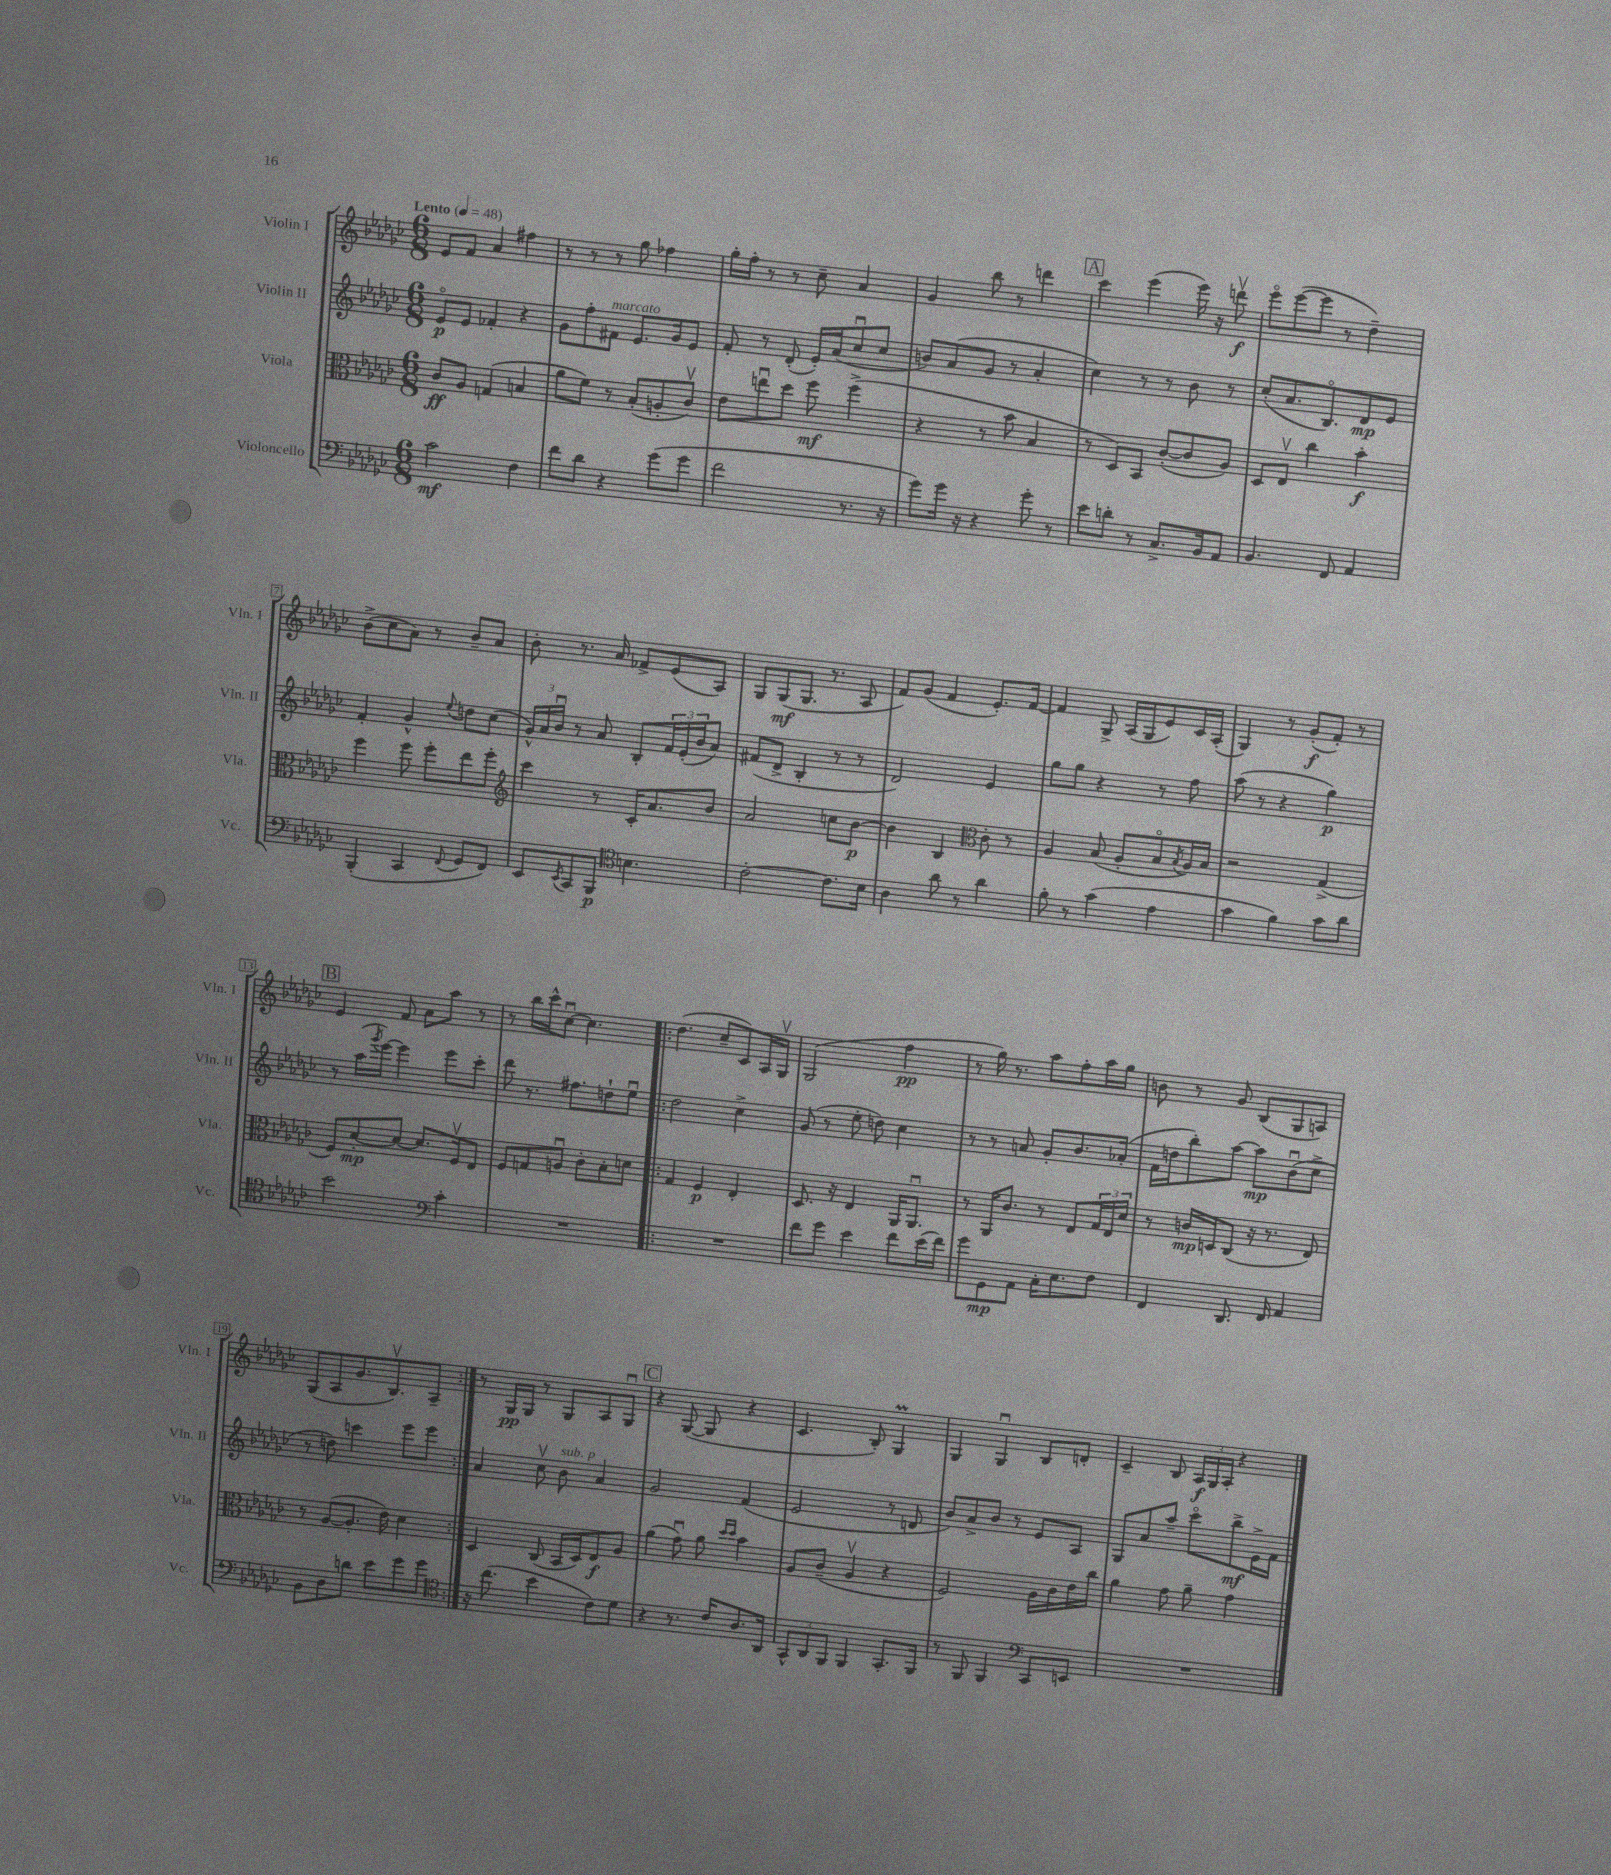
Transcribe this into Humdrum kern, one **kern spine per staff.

**kern	**dynam	**kern	**dynam	**kern	**dynam	**kern	**dynam
*part4	*part4	*part3	*part3	*part2	*part2	*part1	*part1
*staff4	*staff4	*staff3	*staff3	*staff2	*staff2	*staff1	*staff1
*I"Violoncello	*	*I"Viola	*	*I"Violin II	*	*I"Violin I	*
*I'Vc.	*	*I'Vla.	*	*I'Vln. II	*	*I'Vln. I	*
*clefF4	*	*clefC3	*	*clefG2	*	*clefG2	*
*k[b-e-a-d-g-c-]	*	*k[b-e-a-d-g-c-]	*	*k[b-e-a-d-g-c-]	*	*k[b-e-a-d-g-c-]	*
*M6/8	*	*M6/8	*	*M6/8	*	*M6/8	*
*MM48	*	*MM48	*	*MM48	*	*MM48	*
=1	=1	=1	=1	=1	=1	=1	=1
!	!	!	!	!	!	!LO:TX:a:B:t=Lento	!
2c-\	mf	8c-/L	ff	8e-/L	p	8e-/L	.
.	.	8A-/J	.	8e-/J	.	8f/J	.
.	.	(4Gn/	.	4f-X'/	.	4a-/	.
4F\	.	4Bn/	.	4r	.	4ff#X\	.
=2	=2	=2	=2	=2	=2	=2	=2
8f\L	.	8a-\L	.	8g-\L	.	8r	.
8d-\J	.	8f\J)	.	8ff'\	.	8r	.
!	!	!	!	!LO:TX:a:i:t=marcato	!	!	!
4r	.	8r	.	8f#X\J	.	8r	.
.	.	(8B-'/L	.	8.e-/L	.	8gg-\	.
(8g-\L	.	8An'/	.	.	.	4ff-X\	.
.	.	.	.	16g-/k	.	.	.
8g-\J	.	8c-v/J)	.	8e-/J	.	.	.
=3	=3	=3	=3	=3	=3	=3	=3
2f\	.	8e-\L	.	8f'/	.	16gg-'\LL	.
.	.	.	.	.	.	16ff'\JJ	.
.	.	8eenu\	.	8r	.	8r	.
.	.	8dd-\J	.	(8d-'/	.	8r	.
.	.	8ff\	mf	16e-'/LL)	.	8cc-~\	.
.	.	.	.	(16a-/J	.	.	.
8.r	.	(4ff^\	.	8cc-u/	.	4a-/	.
.	.	.	.	8cc-/J	.	.	.
16r	.	.	.	.	.	.	.
=4	=4	=4	=4	=4	=4	=4	=4
8g-\L)	.	4r	.	8bn/L)	.	4g-/	.
16g-\Jk	.	.	.	(8a-/	.	.	.
16r	.	.	.	.	.	.	.
4r	.	8r	.	8g-/J	.	8bb-\	.
.	.	8b-\	.	8r	.	8r	.
8g-'\	.	4B-/	.	4a-'/	.	4dddn\	.
8r	.	.	.	.	.	.	.
!!LO:REH:place=s1:t=A
=5	=5	=5	=5	=5	=5	=5	=5
8e-\L	.	8r	.	4cc-\)	.	4ccc-\	.
8dn'\J	.	8D-/L)	.	.	.	.	.
8r	.	8BB-/J	.	8r	.	(4eee-\	.
8.C-^/L	.	([8c-'/L	.	8r	.	.	.
.	.	8c-/]	.	8b-\	.	16eee-\)	.
16BB-/k	.	.	.	.	.	16r	.
8AA-/J	.	8A-/J)	.	8r	.	8dddnv\	f
=6	=6	=6	=6	=6	=6	=6	=6
4.BB-/	.	8D-/L	.	(8cc-'/L	.	8eee-\L	.
.	.	8E-v/J	.	8.a-/	.	([8eee-\	.
.	.	4cc-\	.	.	.	8eee-\J]	.
.	.	.	.	8.B-/)	.	.	.
8FF/	.	.	.	.	.	8r	.
4AA-/	.	4b-'\	f	8d-/	mp	4dd-~\)	.
.	.	.	.	8e-/J	.	.	.
!!LO:LB:g=z
=7	=7	=7	=7	=7	=7	=7	=7
(4BBB-'/	.	4ff\	.	4f'/	.	(8b-^\L	.
.	.	.	.	.	.	8cc-\	.
4CC-/	.	8ff\	.	4g-^^/	.	8a-\J)	.
.	.	8ff'\L	.	.	.	8r	.
8qqFF/	.	.	.	8qqee-/	.	.	.
8GG-/L	.	8ee-\	.	8ddn\L	.	8b-~/L	.
8FF/J)	.	8ff'\J	.	(8cc-\J	.	8a-/J	.
=8	=8	=8	=8	=8	=8	=8	=8
*	*	*clefG2	*	*	*	*	*
8EE-/L	.	4ccc-\	.	24g-^^/LL)	.	8b-'\	.
.	.	.	.	24a-/	.	.	.
.	.	.	.	24b-u/JJ	.	.	.
8qEE-/	.	.	.	.	.	.	.
8CC-/	.	.	.	8r	.	8.r	.
8BBB-/J	p	8r	.	8a-/	.	.	.
.	.	.	.	.	.	16a-/	.
*clefC4	*	*	*	*	*	*	*
4.Bn\	.	16c-'/KL	.	8B-'/L	.	8f-X^/L	.
.	.	8.a-/	.	.	.	.	.
.	.	.	.	24f/L	.	(8e-/	.
.	.	.	.	(24e-'/	.	.	.
.	.	.	.	24b-/J	.	.	.
.	.	8b-/J	.	8a-/J)	.	8A-/J)	.
=9	=9	=9	=9	=9	=9	=9	=9
[2c-'\	.	2a-/	.	(8f#X/L	.	8G-/L	.
.	.	.	.	8d-^/J	.	(8G-/	mf
.	.	.	.	4B-'/	.	8.G-/J	.
.	.	.	.	.	.	8.r	.
8.c-\L]	.	8ccn\L	.	8r	.	.	.
.	.	[8b-\J	p	8r	.	8A-/	.
16B-\Jk	.	.	.	.	.	.	.
=10	=10	=10	=10	=10	=10	=10	=10
4A-\	.	4b-\]	.	2d-/)	.	8f/L)	.
.	.	.	.	.	.	(8g-/J	.
8a-\	.	4B-/	.	.	.	4f/	.
8r	.	.	.	.	.	.	.
*	*	*clefC3	*	*	*	*	*
4a-\	.	8c-'\	.	4e-/	.	8.e-'/L)	.
.	.	8r	.	.	.	.	.
.	.	.	.	.	.	[16f/Jk	.
=11	=11	=11	=11	=11	=11	=11	=11
8f'\	.	4A-/	.	8gg-\L	.	4f/]	.
8r	.	.	.	8gg-\J	.	.	.
(4g-\	.	(8B-/	.	4r	.	8G-^/	.
.	.	8A-'/L	.	.	.	(16A-/LL	.
.	.	.	.	.	.	16G-/J	.
4e-\	.	8B-/	.	8r	.	8e-/)	.
.	.	8qB-/	.	.	.	.	.
.	.	16A-/L)	.	8ff\	.	16c-/L	.
.	.	16B-/JJ	.	.	.	(16A-'/JJ	.
=12	=12	=12	=12	=12	=12	=12	=12
4g-\	.	2r	.	(8aa-\	.	4G-/)	.
.	.	.	.	8r	.	.	.
4f\)	.	.	.	4r	.	8r	.
.	.	.	.	.	.	(8g-'/L	f
8g-\L	.	(4G-^/	.	4gg-\)	p	8f'/J)	.
8a-\J	.	.	.	.	.	8r	.
!!LO:LB:g=z
!!LO:REH:place=s1:t=B
=13	=13	=13	=13	=13	=13	=13	=13
2b-\	.	8F/L)	.	8r	.	4e-/	.
.	.	[8d-'/	mp	(16aa-\LL	.	.	.
.	.	.	.	8qggg-/	.	.	.
.	.	.	.	[16eee-\JJ)	.	.	.
.	.	8d-/J_	.	4eee-\]	.	8f/	.
.	.	8.d-/L]	.	.	.	8a-\L	.
*clefF4	*	*	*	*	*	*	*
4c-'\	.	.	.	8eee-\L	.	8aa-\J	.
.	.	16Fv/k	.	.	.	.	.
.	.	8E-/J	.	8ccc-'\J	.	8r	.
=14	=14	=14	=14	=14	=14	=14	=14
2.r	.	8F/L	.	8ddd-\	.	8r	.
.	.	8Gn/	.	8.r	.	16bb-\LL	.
.	.	.	.	.	.	16ccc-^^\J	.
.	.	8Anu/J	.	.	.	[8cc-u\J	.
.	.	.	.	8.ff#X\L	.	.	.
.	.	8c-'\L	.	.	.	4.cc-\]	.
.	.	8B-'\	.	8ddn`\	.	.	.
.	.	8dn\J	.	8ee-u\J	.	.	.
=15!|:	=15!|:	=15!|:	=15!|:	=15!|:	=15!|:	=15!|:	=15!|:
2.r	.	4G-/	.	2dd-\	.	(4.dd-\	.
.	.	4F/	p	.	.	.	.
.	.	.	.	.	.	8cc-~/L	.
.	.	4E-'/	.	4cc-^\	.	8c-/)	.
.	.	.	.	.	.	16A-/L	.
.	.	.	.	.	.	16G-v/JJ	.
=16	=16	=16	=16	=16	=16	=16	=16
8f\L	.	8.D-/	.	(8g-/	.	(2G-/	.
8g-\J	.	.	.	8r	.	.	.
.	.	16r	.	.	.	.	.
4e-\	.	4E-/	.	8ee-'\	.	.	.
.	.	.	.	8ddn\)	.	.	.
8f\L	.	16AA-/KL	.	4cc-\	.	4ff\	pp
.	.	8.AA-u/J	.	.	.	.	.
(16e-\L	.	.	.	.	.	.	.
16f\JJ)	.	.	.	.	.	.	.
=17	=17	=17	=17	=17	=17	=17	=17
8g-\L	.	8r	.	8r	.	8r	.
8GG-\	mp	16AA-/KL	.	8r	.	16gg-\)	.
.	.	8.c-/J	.	.	.	8.r	.
8AA-\J	.	.	.	8an/	.	.	.
16C-'\KL	.	8r	.	8g-'/L	.	8aa-\L	.
8.E-\	.	.	.	.	.	.	.
.	.	8E-/L	.	8.b-/	.	8ff'\	.
8F\J	.	24G-/L	.	.	.	16aa-\L	.
.	.	24E-/	.	.	.	.	.
.	.	.	.	(16a-X'/Jk	.	16gg-\JJ	.
.	.	24d-/JJ	.	.	.	.	.
=18	=18	=18	=18	=18	=18	=18	=18
4FF/	.	8r	.	16f\LL	.	8bn\	.
.	.	.	.	16ddn\J	.	.	.
.	.	16cn/LL	mp	8bb-'\)	.	8r	.
.	.	16Dn/J	.	.	.	.	.
8.DD-/	.	(8C-/J	.	[8aa-\J	.	8g-/	.
.	.	16r	.	8aa-\L]	mp	(8B-/L	.
16FF/	.	8.r	.	.	.	.	.
4AA-/	.	.	.	(8b-u\	.	8G-/	.
.	.	8E-/)	.	8cc-^\J	.	8An/J)	.
!!LO:LB:g=z
=19	=19	=19	=19	=19	=19	=19	=19
8BB-\L	.	8r	.	8r	.	(8G-/L	.
8D-\	.	([8A-/L	.	8ddn\)	.	8A-/	.
8dn\J	.	8.A-'/J]	.	4cccn\	.	8.g-/	.
8e-\L	.	.	.	.	.	.	.
.	.	16e-\)	.	.	.	8.B-v/)	.
8g-\	.	4d-\	.	8eee-\L	.	.	.
8g-\J	.	.	.	8eee-\J	.	8A-~/J	.
=20:|!	=20:|!	=20:|!	=20:|!	=20:|!	=20:|!	=20:|!	=20:|!
*clefC4	*	*	*	*	*	*	*
16r	.	4D-/	.	4a-/	.	8r	.
(8.cc-\	.	.	.	.	.	.	.
.	.	.	.	.	.	16G-/LL	pp
.	.	.	.	.	.	16G-/JJ	.
4b-\	.	(8C-/	.	8cc-v\	.	8r	.
!	!	!	!	!LO:TX:a:i:t=sub. p	!	!	!
.	.	16BB-/LL	.	8b-\	.	8G-/L	.
.	.	16D-/J)	.	.	.	.	.
8c-\L)	.	8E-/	f	4a-/	.	8A-/	.
8d-\J	.	8A-/J	.	.	.	8G-u/J	.
!!LO:REH:place=s1:t=C
=21	=21	=21	=21	=21	=21	=21	=21
4r	.	(4a-\	.	2g-/	.	4r	.
8.r	.	8g-u\)	.	.	.	([8G-/	.
.	.	8a-\	.	.	.	8G-/]	.
16c-/KL	.	.	.	.	.	.	.
.	.	16qqdd-/LL	.	.	.	.	.
.	.	16qqdd-/JJ	.	.	.	.	.
8.A-/	.	4b-\	.	(4f/	.	4r	.
16AA-/Jk	.	.	.	.	.	.	.
=22	=22	=22	=22	=22	=22	=22	=22
12GG-^^/L	.	8A-/L	.	2e-/	.	4.c-/	.
12AA-/	.	.	.	.	.	.	.
.	.	(8c-~/J	.	.	.	.	.
12FF/J	.	.	.	.	.	.	.
4FF/	.	4A-v/	.	.	.	.	.
.	.	.	.	.	.	8B-'/)	.
8.GG-'/L	.	4r	.	8r	.	4G-M/	.
.	.	.	.	8dn/	.	.	.
16FF/Jk	.	.	.	.	.	.	.
=23	=23	=23	=23	=23	=23	=23	=23
8r	.	2F/)	.	8b-/L)	.	4G-/	.
8FF/	.	.	.	8a-^/	.	.	.
4FF/	.	.	.	8b-/J	.	4G-u/	.
.	.	.	.	8r	.	.	.
*clefF4	*	*	*	*	*	*	*
8CC-/L	.	16A-\LL	.	8e-/L	.	8B-/L	.
.	.	16c-\	.	.	.	.	.
8EEn/J	.	16e-\	.	8A-/J	.	8dn'/J	.
.	.	16cc-\JJ	.	.	.	.	.
=24	=24	=24	=24	=24	=24	=24	=24
2.r	.	4a-\	.	8G-/L	.	4c-~/	.
.	.	.	.	8a-/	.	.	.
.	.	8g-\	.	8aa-~/J	.	8B-/	.
.	.	8a-~\	.	8ccc-\L	.	24A-/LL	f
.	.	.	.	.	.	24G-/	.
.	.	.	.	.	.	24A-'/JJ	.
.	.	4g-\	.	8bb-^\	mf	4r	.
.	.	.	.	16e-^\L	.	.	.
.	.	.	.	16f\JJ	.	.	.
==	==	==	==	==	==	==	==
*-	*-	*-	*-	*-	*-	*-	*-
